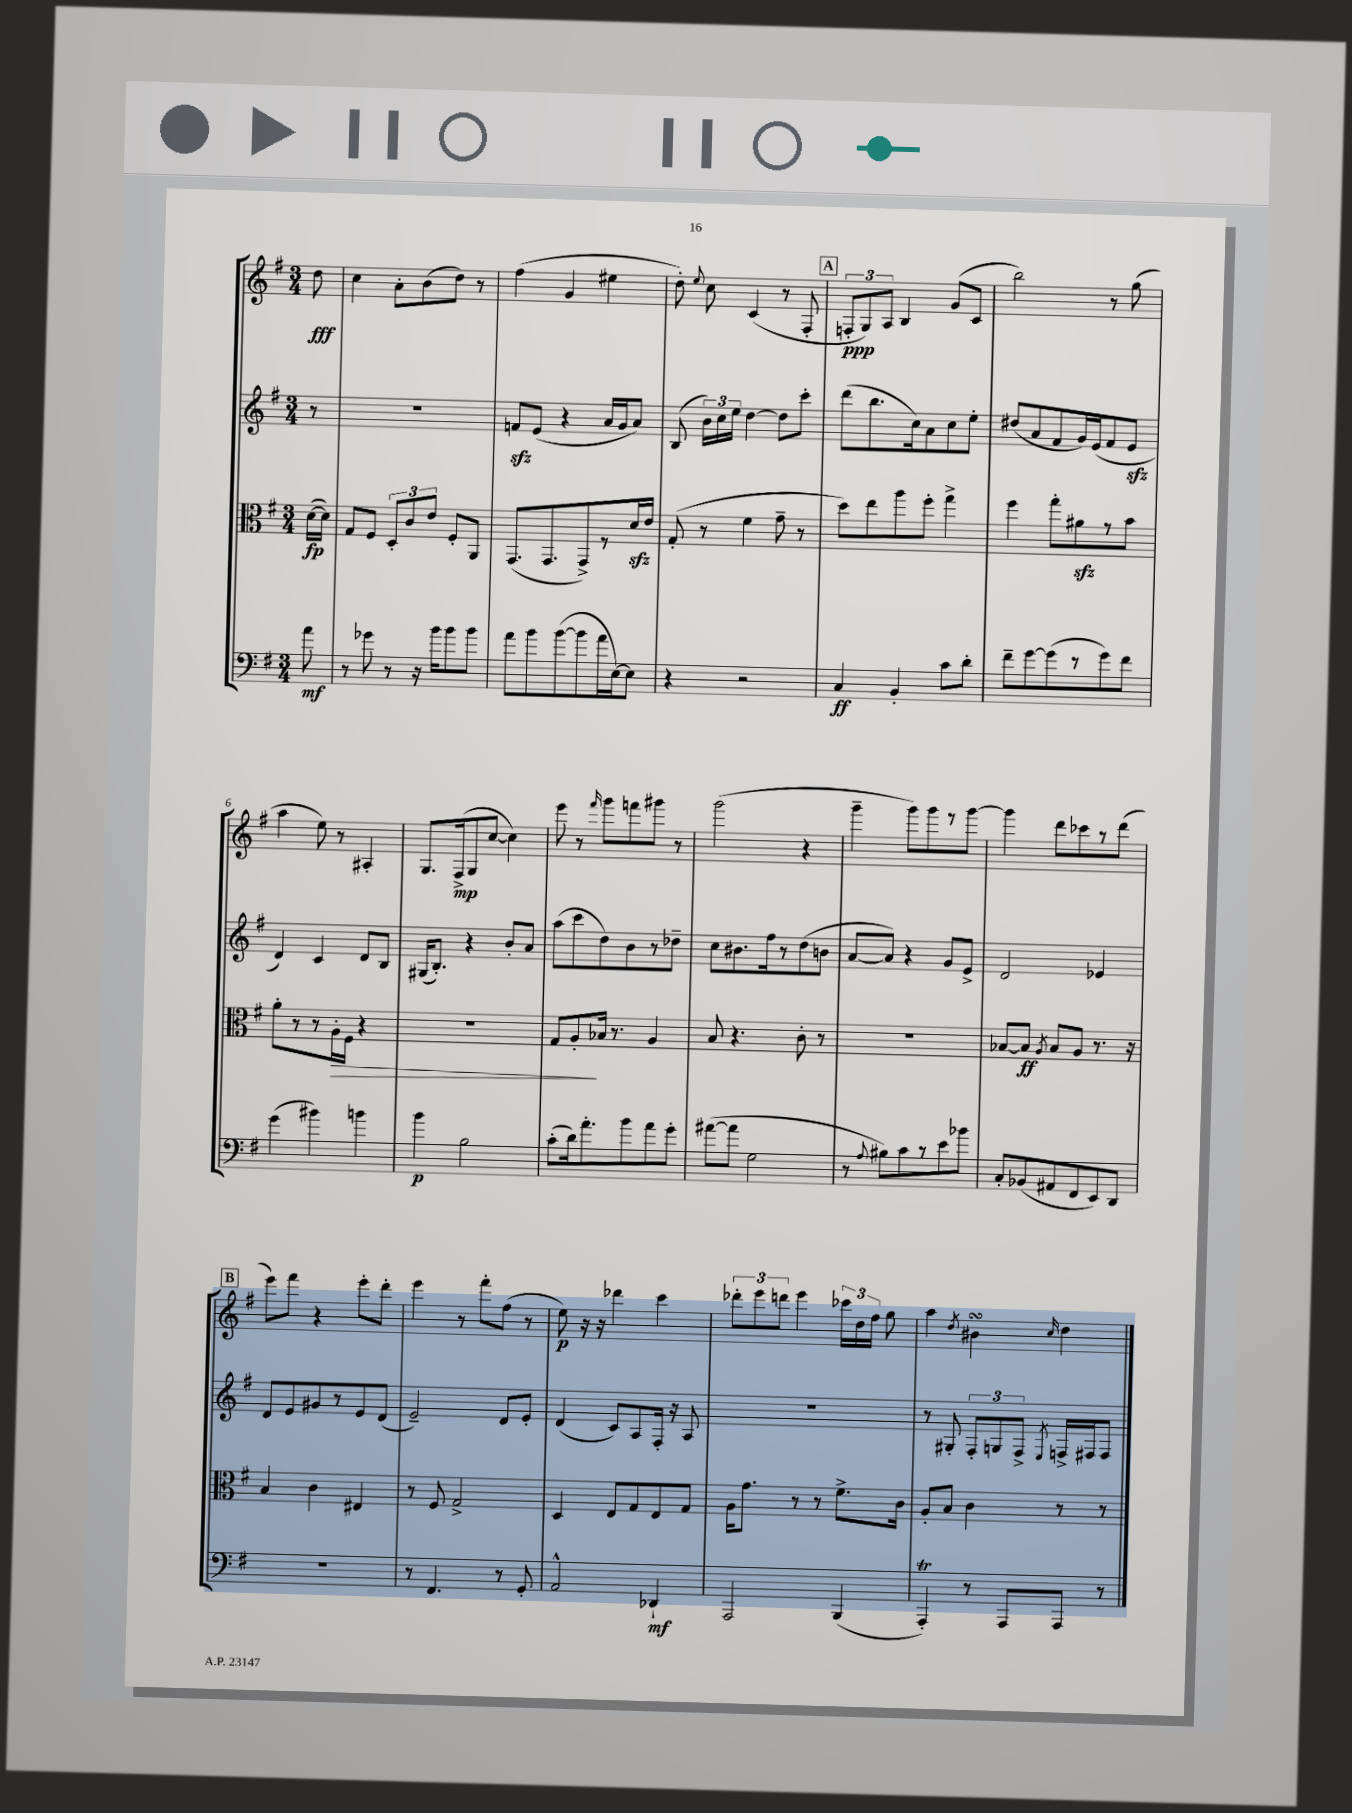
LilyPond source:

<<
\new StaffGroup <<
\new Staff = "s0" {
    \clef treble \key g \major \numericTimeSignature \time 3/4 \partial 8
    \autoBeamOff d''8\fff |
    c''4 a'8[-. b'8( d''8]) r8 |
    fis''4( g'4 eis''4 |
    d''8-.) \appoggiatura { e''8 } c''8 c'4( r8 fis8-. |
    \mark \markup { \box "A" } \tuplet 3/2 { f8[-.\ppp g8) a8] } b4 g'8[( c'8] |
    b''2) r8 g''8( |
    a''4 e''8) r8 ais4-. |
    g8.[ fis16->\mp( g8 c''8]~ c''4) |
    e'''8 r8 \grace { fis'''16 } g'''8[ f'''8 gis'''8] r8 |
    g'''2( r4 |
    g'''4-- g'''8[) g'''8 r8 g'''8]~ |
    g'''4 d'''8[ ces'''8 r8 d'''8]( |
    \mark \markup { \box "B" } e'''8[) fis'''8] r4 e'''8[-. d'''8]-. |
    e'''4 r8 fis'''8[-. fis''8]( r8 |
    e''8\p) r16 r16 des'''4 c'''4 |
    \tuplet 3/2 { des'''8[-. e'''8 d'''8] } e'''4 \tuplet 3/2 { ces'''16[ d''16 fis''16] } g''8 |
    a''4 \acciaccatura { d''8 } bis'4\turn \grace { c''16 } d''4 \bar "|." |
}
\new Staff = "s1" {
    \clef treble \key g \major \numericTimeSignature \time 3/4 \partial 8
    \autoBeamOff r8 |
    R2. |
    f'8[\sfz e'8]( r4 a'16[ g'16 a'8]) |
    b8( \tuplet 3/2 { b'16[) c''16 e''16] } d''4~ d''8[ c'''8]-. |
    \mark \markup { \box "A" } d'''8[( b''8. c''16) a'8 c''8 e''8]-. |
    dis''8[( a'8 fis'8 g'16) e'16( fis'8 e'8]\sfz |
    d'4) c'4 d'8[ b8] |
    gis16[( b8.]-.) r4 b'8[-. a'8] |
    a''8[( c'''8 d''8) b'8 r8 des''8]-- |
    c''8[ bis'8. fis''16 r8 d''8( b'8] |
    a'8[~ a'8]) r4 g'8[ e'8]-> |
    d'2 ees'4 |
    \mark \markup { \box "B" } d'8[ e'8 gis'8 r8 e'8 d'8]( |
    e'2--) d'8[ e'8]-. |
    d'4( c'8[) a8 fis16]-. r16 a8 |
    R2. |
    r8 gis8-. \tuplet 3/2 { fis8[-. g8 fis8]-> } \acciaccatura { e8 } f16[-> fis16 fis8] \bar "|." |
}
\new Staff = "s2" {
    \clef alto \key g \major \numericTimeSignature \time 3/4 \partial 8
    \autoBeamOff d'16[~\fp( d'16]) |
    g8[ fis8] \tuplet 3/2 { d8[-. c'8 e'8] } fis8[-. a,8] |
    g,8.[( g,8. g,8->) r8 d'16\sfz e'16] |
    g8-.( r8 fis'4 g'8-- r8 |
    \mark \markup { \box "A" } d''8[) e''8 a''8 fis''8]-. g''4-> |
    fis''4 g''8[-. ais'8\sfz r8 b'8] |
    a'8[-. r8 r8 a16-.\> fis16] r4 |
    R2. |
    g8[ a8-.\! bes16] r8. a4 |
    b8 r4. c'8-. r8 |
    R2. |
    bes8[~ bes8]\ff \acciaccatura { a8 } bes8[ a8] r8. r16 |
    \mark \markup { \box "B" } b4 c'4 eis4 |
    r8 fis8 g2-> |
    d4 e8[ g8 e8 g8] |
    a16[ g'8.] r8 r8 fis'8.[-> c'16] |
    a8[-. b8] c'4 r8 r8 \bar "|." |
}
\new Staff = "s3" {
    \clef bass \key g \major \numericTimeSignature \time 3/4 \partial 8
    \autoBeamOff a'8\mf |
    r8 ges'8 r8 r16 b'16[ b'8 b'8] |
    a'8[ b'8 b'8~( b'8 a'16 e16~) e8] |
    r4 r2 |
    \mark \markup { \box "A" } c4\ff b,4-. c'8[ d'8]-. |
    fis'8[-- g'8~ g'8( r8 g'8) fis'8] |
    g'4( bis'4) b'4 |
    b'4\p b2 |
    c'8[-.( d'16) a'8.-. b'8 a'8 g'8]-. |
    ais'8[~( ais'8] g2 |
    r8 \appoggiatura { a8 } bis8[) c'8 r8 e'8 bes'8] |
    c8[-. bes,8( ais,8 fis,8 e,8) d,8] |
    \mark \markup { \box "B" } R2. |
    r8 fis,4. r8 g,8-. |
    a,2-^ des,4-!\mf |
    a,,2 b,,4( |
    a,,4-.\trill) r8 a,,8[ a,,8] r8 \bar "|." |
}
>>
>>
